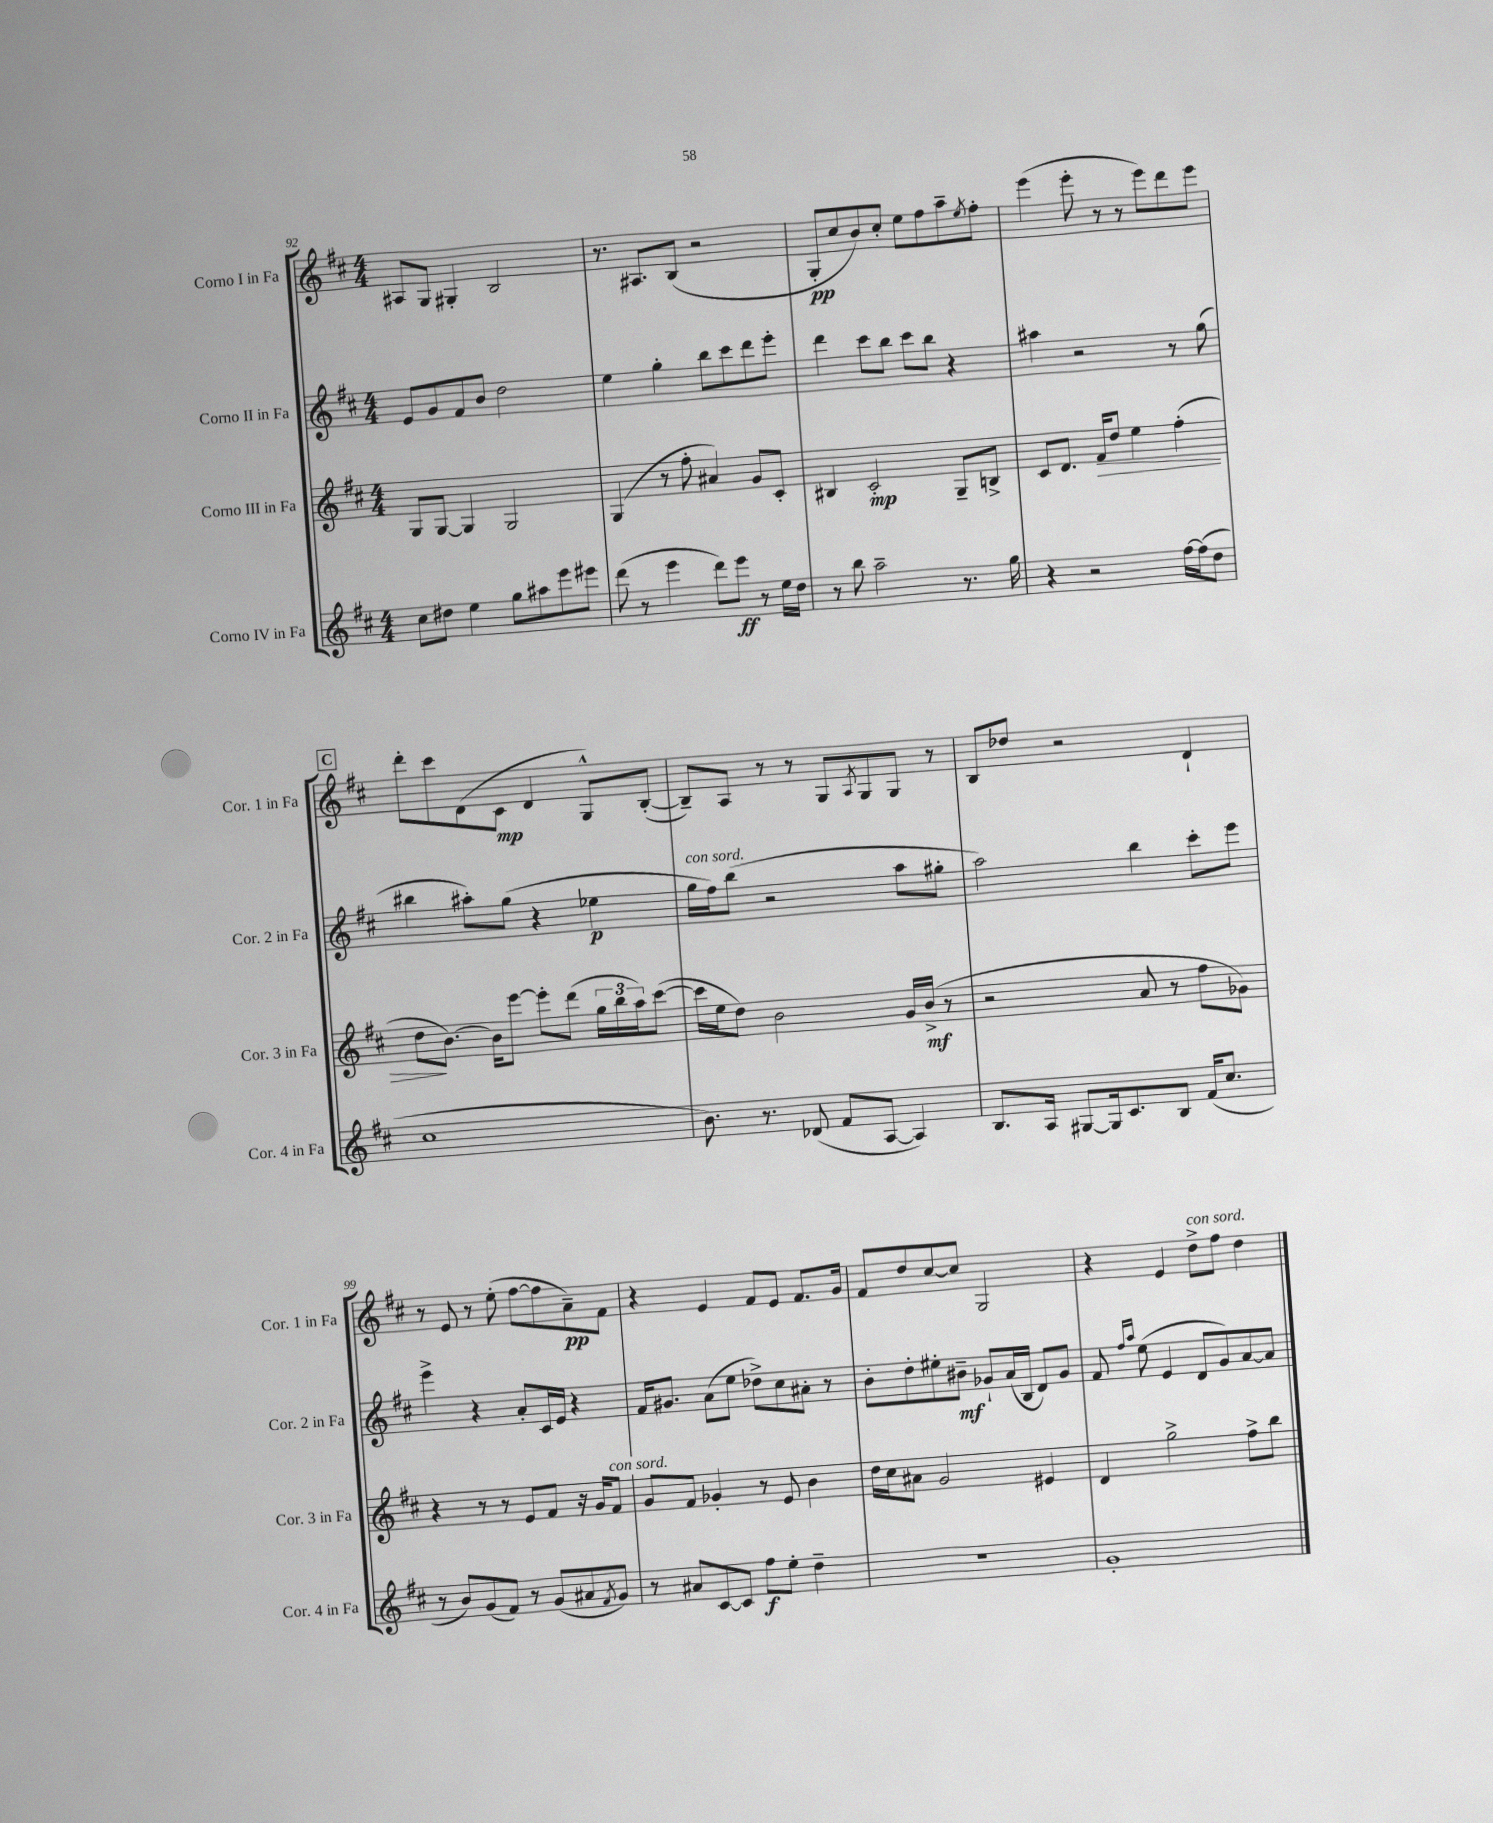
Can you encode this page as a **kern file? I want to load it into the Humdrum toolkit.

**kern	**dynam	**kern	**dynam	**kern	**dynam	**kern	**dynam
*part4	*part4	*part3	*part3	*part2	*part2	*part1	*part1
*staff4	*staff4	*staff3	*staff3	*staff2	*staff2	*staff1	*staff1
*I"Corno IV in Fa	*	*I"Corno III in Fa	*	*I"Corno II in Fa	*	*I"Corno I in Fa	*
*I'Cor. 4 in Fa	*	*I'Cor. 3 in Fa	*	*I'Cor. 2 in Fa	*	*I'Cor. 1 in Fa	*
*clefG2	*	*clefG2	*	*clefG2	*	*clefG2	*
*k[f#c#]	*	*k[f#c#]	*	*k[f#c#]	*	*k[f#c#]	*
*M4/4	*	*M4/4	*	*M4/4	*	*M4/4	*
=92	=92	=92	=92	=92	=92	=92	=92
8cc#\L	.	8G/L	.	8e/L	.	8A#X/L	.
8dd#X\J	.	[8G/J	.	8g/	.	8G/J	.
4ee\	.	4G/]	.	8f#/	.	4G#X'/	.
.	.	.	.	8b/J	.	.	.
8gg\L	.	2G/	.	2dd\	.	2B/	.
8aa#X\	.	.	.	.	.	.	.
8eee\	.	.	.	.	.	.	.
8eee#X\J	.	.	.	.	.	.	.
=93	=93	=93	=93	=93	=93	=93	=93
(8ddd\	.	(4G/	.	4ee\	.	8.r	.
8r	.	.	.	.	.	.	.
.	.	.	.	.	.	8.A#X/L	.
4eee\	.	8r	.	4gg'\	.	.	.
.	.	8ff#'\	.	.	.	(8B/J	.
8ddd\L)	.	4a#X/)	.	8bb\L	.	2r	.
8eee\J	ff	.	.	8ccc#\	.	.	.
8r	.	8g/L	.	8ddd\	.	.	.
16ee\LL	.	8c#'/J	.	8eee'\J	.	.	.
16dd\JJ	.	.	.	.	.	.	.
=94	=94	=94	=94	=94	=94	=94	=94
8r	.	4B#X/	.	4ddd\	.	8G'/L	pp
8bb\	.	.	.	.	.	8cc#/	.
2aa~\	.	2c#'/	mp	8ccc#\L	.	8b/)	.
.	.	.	.	8bb\J	.	8cc#'/J	.
.	.	.	.	8ccc#\L	.	8ee\L	.
.	.	.	.	8bb\J	.	8ff#\	.
8.r	.	8G~/L	.	4r	.	8aa~\	.
.	.	.	.	.	.	8qee/	.
.	.	8Bn^/J	.	.	.	8ff#'\J	.
16gg\	.	.	.	.	.	.	.
=95	=95	=95	=95	=95	=95	=95	=95
4r	.	8c#/L	.	4aa#X\	.	(4eee\	.
.	.	8.d/J	.	.	.	.	.
2r	.	.	.	2r	.	8eee'\	.
!	!	!	!LO:HP:b	!	!	!	!
.	.	16f#/KL	>	.	.	.	.
.	.	8dd/J	.	.	.	8r	.
.	.	4ee\	.	.	.	8r	.
.	.	.	.	.	.	8eee\L)	.
[16ff#\LL	.	(4ff#'\	.	8r	.	8ddd\	.
(16ff#\J]	.	.	.	.	.	.	.
8dd\J	.	.	.	(8gg\	.	8eee\J	.
!!LO:LB:g=z
!!LO:REH:place=s1:t=C
=96	=96	=96	=96	=96	=96	=96	=96
1cc#	.	8dd\L	.	4bb#X\	.	8ddd'\L	.
.	.	[8.b\J)	]	.	.	8ccc#\	.
.	.	.	.	8aa#X'\L)	.	(8d\	.
.	.	16b\KL]	.	.	.	.	.
.	.	[8eee\J	.	(8gg\J	.	8c#\J	mp
.	.	8eee'\L]	.	4r	.	4d/	.
.	.	(8ddd\J	.	.	.	.	.
.	.	24gg\LL	.	4ee-X\	p	8G^^/L)	.
.	.	24bb\	.	.	.	.	.
.	.	24aa\J)	.	.	.	.	.
.	.	([8ccc#\J	.	.	.	([8B'/J	.
=97	=97	=97	=97	=97	=97	=97	=97
!	!	!	!	!LO:TX:a:i:t=con sord.	!	!	!
8.b\)	.	16ccc#\LL]	.	16gg\LL	.	8B~/L])	.
.	.	16ee\J	.	16ff#\J)	.	.	.
.	.	8dd\J)	.	(8bb\J	.	8A/J	.
8.r	.	.	.	.	.	.	.
.	.	2b\	.	2r	.	8r	.
(8d-X/	.	.	.	.	.	8r	.
8f#/L	.	.	.	.	.	8G/L	.
.	.	.	.	.	.	8qA/	.
[8A/J	.	.	.	.	.	8G/	.
4A/])	.	16g/LL	.	8aa\L	.	8G/J	.
.	.	(16b^/JJ	mf	.	.	.	.
.	.	8r	.	8gg#X'\J	.	8r	.
=98	=98	=98	=98	=98	=98	=98	=98
8.B/L	.	2r	.	2aa\)	.	8B/L	.
.	.	.	.	.	.	8dd-X/J	.
16A/Jk	.	.	.	.	.	.	.
[8G#X/L	.	.	.	.	.	2r	.
16G#/k]	.	.	.	.	.	.	.
8.c#/	.	.	.	.	.	.	.
.	.	8a/	.	4bb\	.	.	.
8B/J	.	8r	.	.	.	.	.
(16f#/KL	.	8ff#\L	.	8ccc#'\L	.	4d`/	.
8.cc#/J	.	.	.	.	.	.	.
.	.	8g-X\J)	.	8eee\J	.	.	.
!!LO:LB:g=z
=99	=99	=99	=99	=99	=99	=99	=99
8r	.	4r	.	4eee^\	.	8r	.
8b/L)	.	.	.	.	.	8e/	.
(8g/	.	8r	.	4r	.	8r	.
8f#/J)	.	8r	.	.	.	(8ee'\	.
8r	.	8e/L	.	8a'/L	.	[8ff#\L	.
(8g/L	.	8f#/J	.	16c#/L	.	8ff#\]	.
.	.	.	.	16e/JJ	.	.	.
8a#X/	.	16r	.	4r	.	8a~\)	pp
.	.	16g/KL	.	.	.	.	.
8qf#/	.	.	.	.	.	.	.
!	!	!LO:TX:a:i:t=con sord.	!	!	!	!	!
8g/J)	.	8f#/J	.	.	.	8f#\J	.
=100	=100	=100	=100	=100	=100	=100	=100
8r	.	8g/L	.	16f#/KL	.	4r	.
.	.	.	.	8.g#X/J	.	.	.
8a#X/L	.	8f#/J	.	.	.	.	.
[8c#/	.	4g-X'/	.	(8a\L	.	4e/	.
8c#/J]	.	.	.	8ee\J	.	.	.
8ff#\L	f	8r	.	8dd-X^\L)	.	8f#/L	.
8ee'\J	.	8e/	.	8cc#\	.	8e/J	.
4dd~\	.	4b\	.	8a#X'\J	.	8.f#/L	.
.	.	.	.	8r	.	.	.
.	.	.	.	.	.	16g/Jk	.
=101	=101	=101	=101	=101	=101	=101	=101
1r	.	16dd\LL	.	8b'\L	.	8f#/L	.
.	.	16cc#\J	.	.	.	.	.
.	.	8a#X\J	.	8dd'\	.	8dd/	.
.	.	2g/	.	8ee#X'\	.	[8cc#/	.
.	.	.	.	8b#X~\J	mf	8cc#/J]	.
.	.	.	.	8g-X`/L	.	2G/	.
.	.	.	.	(16a/L	.	.	.
.	.	.	.	16B/JJ	.	.	.
.	.	4e#X/	.	8d/L)	.	.	.
.	.	.	.	8g-/J	.	.	.
=102	=102	=102	=102	=102	=102	=102	=102
1g'	.	4d/	.	8f#/	.	4r	.
.	.	.	.	16qqff#/LL	.	.	.
.	.	.	.	16qqaa/JJ	.	.	.
.	.	.	.	(8ee\	.	.	.
.	.	2gg^\	.	4e/	.	4e/	.
!	!	!	!	!	!	!LO:TX:a:i:t=con sord.	!
.	.	.	.	8d/L	.	8dd^\L	.
.	.	.	.	8g/)	.	8ff#\J	.
.	.	8ff#^\L	.	[8a/	.	4dd\	.
.	.	8bb\J	.	8a/J]	.	.	.
==	==	==	==	==	==	==	==
*-	*-	*-	*-	*-	*-	*-	*-
